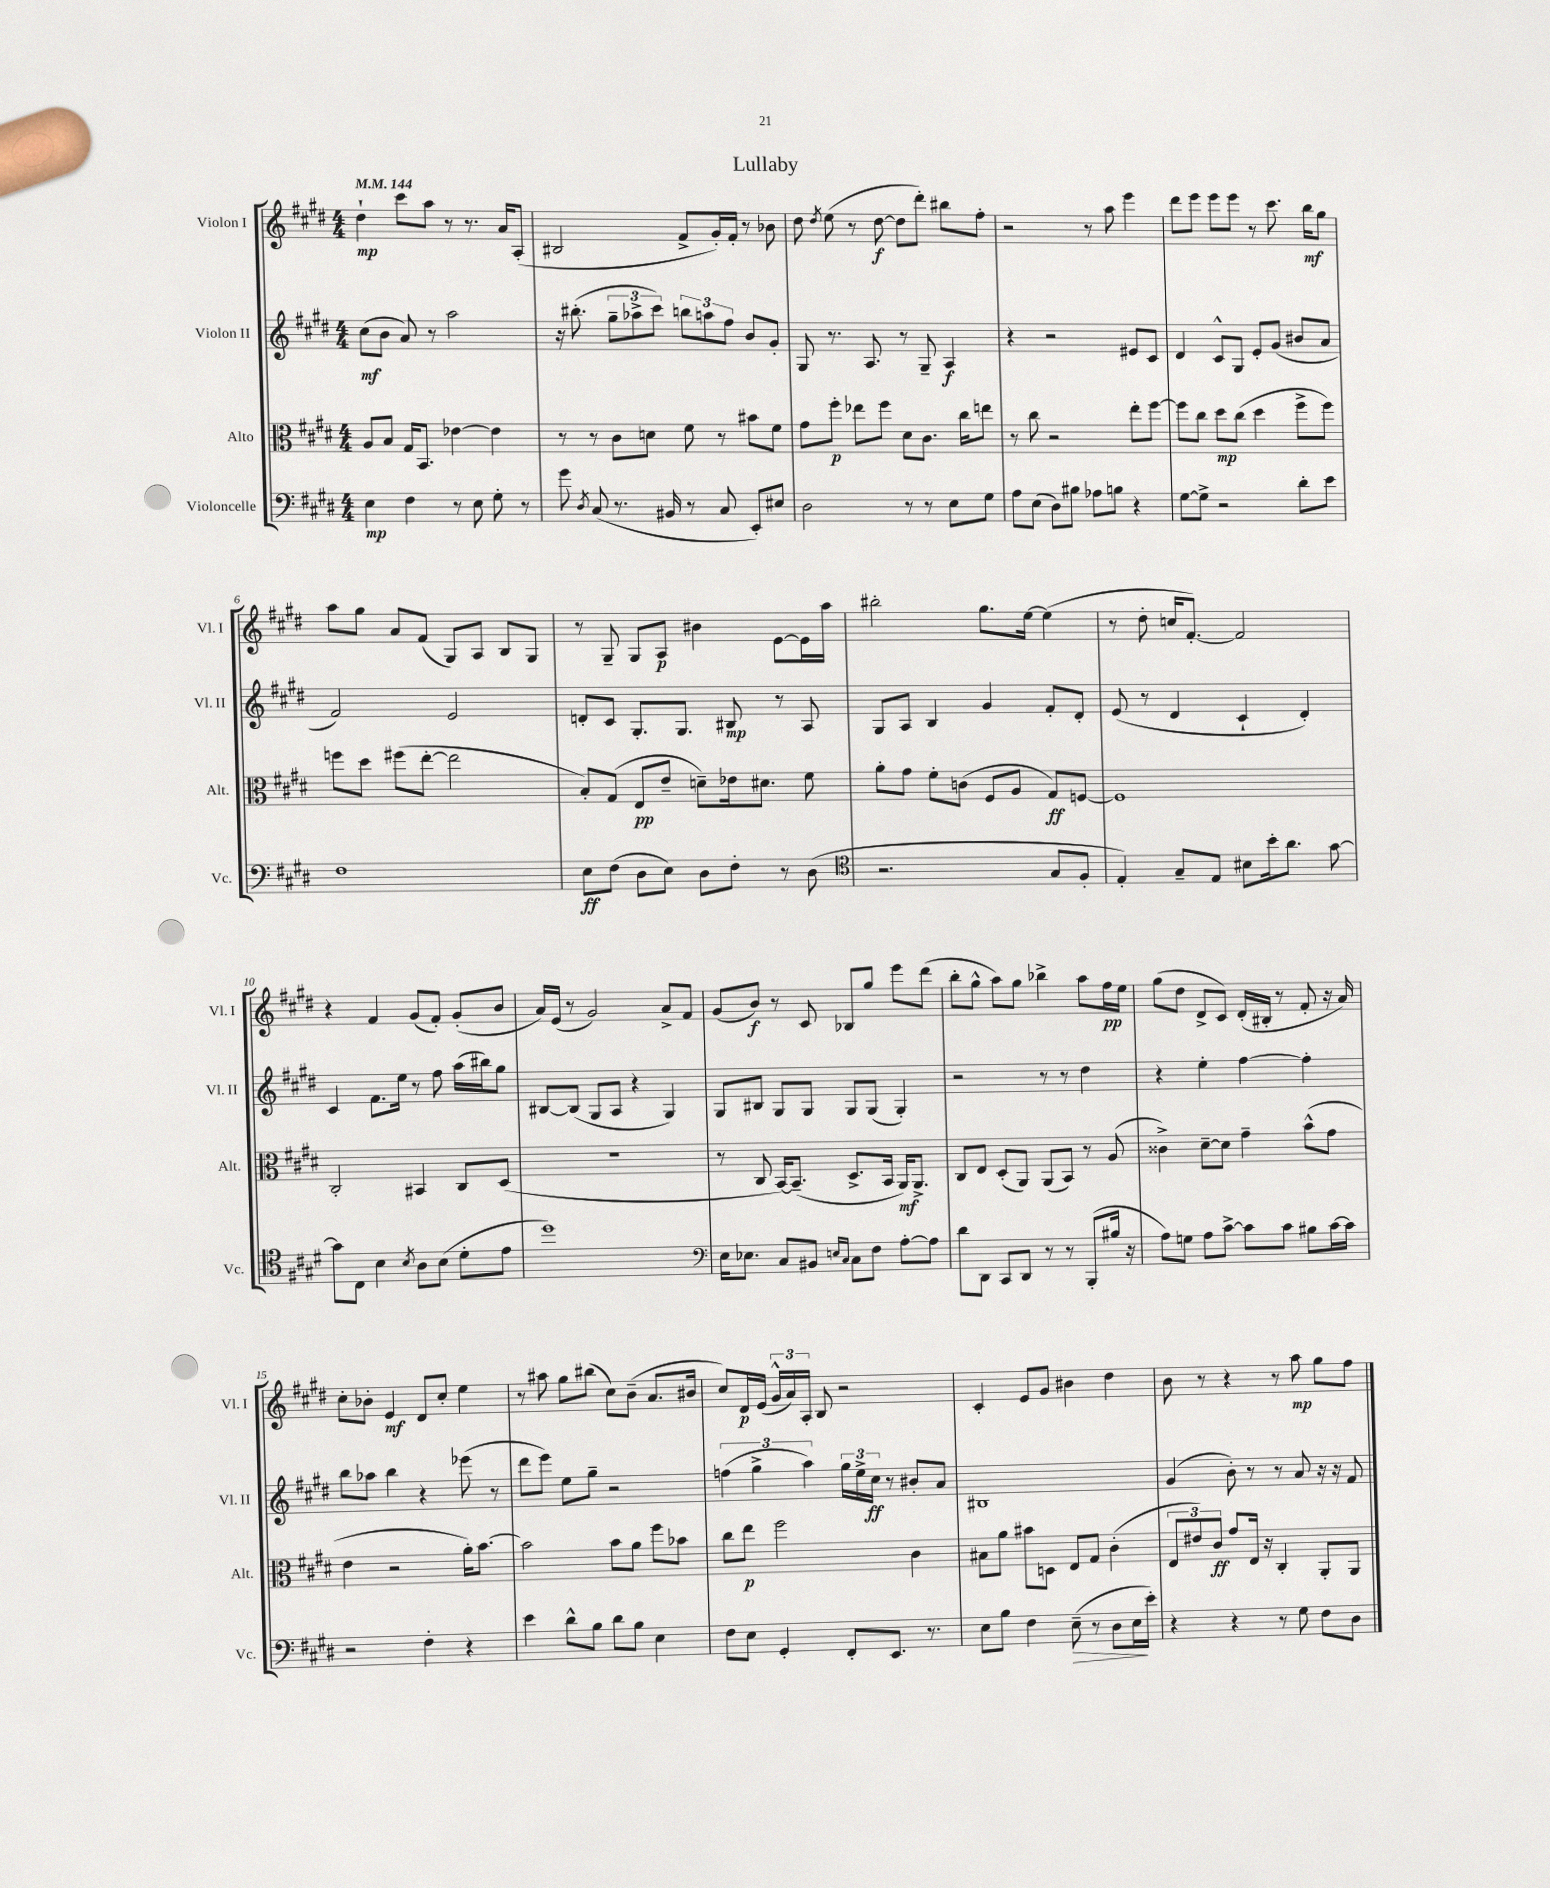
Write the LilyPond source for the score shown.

\header { title = "Lullaby" }
<<
\new StaffGroup <<
\new Staff = "s0" \with { instrumentName = "Violon I" shortInstrumentName = "Vl. I" } {
    \clef treble \key e \major \numericTimeSignature \time 4/4 \tempo 4 = 144
    \autoBeamOff dis''4-!\mp cis'''8[ a''8] r8 r8. a'16[ a8]-.( |
    bis2 fis'8[-> gis'16-.) fis'16]-. r8 bes'8 |
    dis''8 \acciaccatura { dis''8 } e''8( r8 dis''8~\f dis''8[ dis'''8]-.) bis''8[ fis''8]-. |
    r2 r8 a''8 e'''4 |
    dis'''8[ e'''8] e'''8[ e'''8] r8 cis'''8. b''16[\mf gis''8] |
    a''8[ gis''8] a'8[ fis'8]( gis8[) a8] b8[ gis8] |
    r8 gis8-- gis8[ a8]\p bis'4 e'8[~ e'16 a''16] |
    bis''2-. gis''8.[ e''16]~ e''4( |
    r8 dis''8-. c''16[ fis'8.]~-.) fis'2 |
    r4 fis'4 gis'8[( fis'8]-.) gis'8[-.( b'8] |
    a'16[) e'16]( r8 gis'2) a'8[-> fis'8] |
    gis'8[( b'8]\f) r8 cis'8 bes8[ gis''8] e'''8[ dis'''8]( |
    b''8[-. gis''8]-^ a''8[) gis''8] bes''4-> a''8[ fis''16\pp e''16] |
    gis''8[( dis''8] dis'8[-> cis'8]) dis'16[-.( bis16]-. r8 fis'8-. r16 a'16) |
    cis''8[-. bes'8]-. e'4\mf dis'8[ cis''8]-. e''4 |
    r8 ais''8 gis''8[ bis''8]( cis''8[) b'8]--( a'8.[ bis'16] |
    cis''8[) dis'16\p e'16]( \tuplet 3/2 { gis'16[-^ a'16) a16]-. } b8 r2 |
    cis'4-. e'8[ gis'8] bis'4 dis''4 |
    b'8 r8 r4 r8 a''8\mp gis''8[ fis''8] \bar "|." |
}
\new Staff = "s1" \with { instrumentName = "Violon II" shortInstrumentName = "Vl. II" } {
    \clef treble \key e \major \numericTimeSignature \time 4/4
    \autoBeamOff cis''8[\mf( b'8] a'8) r8 a''2 |
    r16 bis''8.-.( \tuplet 3/2 { gis''8[-- aes''8-> cis'''8]) } \tuplet 3/2 { b''8[ a''8 fis''8] } b'8[ gis'8]-. |
    gis8 r8. a8. r8 gis8-- a4\f |
    r4 r2 eis'8[ cis'8] |
    dis'4 cis'8[-^ gis8] e'8[-. gis'8]( bis'8[ a'8] |
    fis'2) e'2 |
    d'8[-. cis'8] gis8.[-. gis8.] bis8\mp r8 a8 |
    gis8[ a8] b4 gis'4 fis'8[-. dis'8]-. |
    e'8( r8 dis'4 cis'4-! dis'4-.) |
    cis'4 fis'8.[ e''16] r8 fis''8 a''16[( bis''16) gis''8] |
    bis8[~ bis8]( gis8[ a8] r4 gis4) |
    gis8[ bis8] gis8[ gis8] gis8[ gis8]( gis4-.) |
    r2 r8 r8 dis''4 |
    r4 e''4-. fis''4~ fis''4-. |
    b''8[ aes''8] b''4 r4 ees'''8( r8 |
    dis'''8[ e'''8]) e''8[ gis''8]-- r2 |
    \tuplet 3/2 { f''4( gis''4-> a''4) } \tuplet 3/2 { gis''16[ e''16-> cis''16]\ff } r8 bis'8[-. a'8] |
    bis1 |
    gis'4( b'8-.) r8 r8 a'8 r16 r16 fis'8 \bar "|." |
}
\new Staff = "s2" \with { instrumentName = "Alto" shortInstrumentName = "Alt." } {
    \clef alto \key e \major \numericTimeSignature \time 4/4
    \autoBeamOff a8[ b8] gis16[ b,8.] ees'4~ ees'4 |
    r8 r8 cis'8[ d'8] fis'8 r8 bis'8[ fis'8] |
    gis'8[ fis''8]-.\p ees''8[ fis''8] dis'8[ cis'8.] cis''16[ e''8] |
    r8 cis''8 r2 e''8[-. fis''8]~ |
    fis''8[ cis''8] dis''8[\mp cis''8]( dis''4 fis''8[-> fis''8]) |
    f''8[ dis''8] fis''8[( e''8]~-. e''2 |
    b8[-.) gis8]( e8[\pp e'8]-- d'8[--) ees'16 dis'8.] fis'8 |
    a'8[-. gis'8] fis'8[-. c'8]( fis8[ a8] gis8[\ff) f8]~ |
    f1 |
    cis2-. bis,4 cis8[ dis8]( |
    R1 |
    r8 cis8 b,16[~) b,8.]--( dis8.[-> b,16] a,16[\mf) a,8.]-> |
    cis8[ e8] dis8[-.( a,8]) a,8[( b,8]) r8 a8( |
    cisis'4->) dis'8[~-- dis'8] gis'4-- b'8[-^( gis'8] |
    e'4 r2 a'16[-.) b'8.]~ |
    b'2 b'8[ a'8] fis''8[ bes'8] |
    cis''8[ e''8]\p fis''2 cis'4 |
    bis8[ a'8] bis'8[ d8] e8[ gis8] cis'4-.( |
    \tuplet 3/2 { e8[ eis'8) cis'8]\ff } gis'8[ e16] r16 cis4-. a,8[-. a,8] \bar "|." |
}
\new Staff = "s3" \with { instrumentName = "Violoncelle" shortInstrumentName = "Vc." } {
    \clef bass \key e \major \numericTimeSignature \time 4/4
    \autoBeamOff e4\mp fis4 r8 e8 gis8-. r8 |
    gis'8 \acciaccatura { dis8 } cis8( r8. bis,16 r8 cis8 e,8[-.) eis8] |
    dis2 r8 r8 e8[ gis8] |
    a8[ e8]( dis8[) bis8] aes8[ b8] r4 |
    gis8[~ gis8]-> r2 dis'8[-. e'8] |
    fis1 |
    e8[\ff fis8]( dis8[ e8]) dis8[ fis8]-. r8 dis8( |
    \clef tenor r2. gis8[ fis8]-. |
    e4-.) gis8[-- e8] bis8[ b'16-. a'8.] gis'8~ |
    gis'8[ cis8] b4 \acciaccatura { b8 } a8[ b8]( dis'8[-. e'8] |
    dis''1) |
    \clef bass e16[ ees8.] cis8[ bis,8] \grace { e16[ cis16] } cis8[ fis8] a8[~-. a8] |
    dis'8[ dis,8] cis,8[ dis,8] r8 r8 b,,8[-.( bis16] r16 |
    a8[) g8] a8[ cis'8]~-> cis'8[ cis'8] bis8[ cis'16~ cis'16] |
    r2 fis4-. r4 |
    e'4 dis'8[-^ b8] dis'8[ b8] e4 |
    fis8[ e8] gis,4-. fis,8[-. e,8.] r8. |
    e8[ b8] fis4 e8--\>( r8 dis8[ e16\! e'16]-.) |
    r4 r4 r8 gis8 fis8[ dis8] \bar "|." |
}
>>
>>
